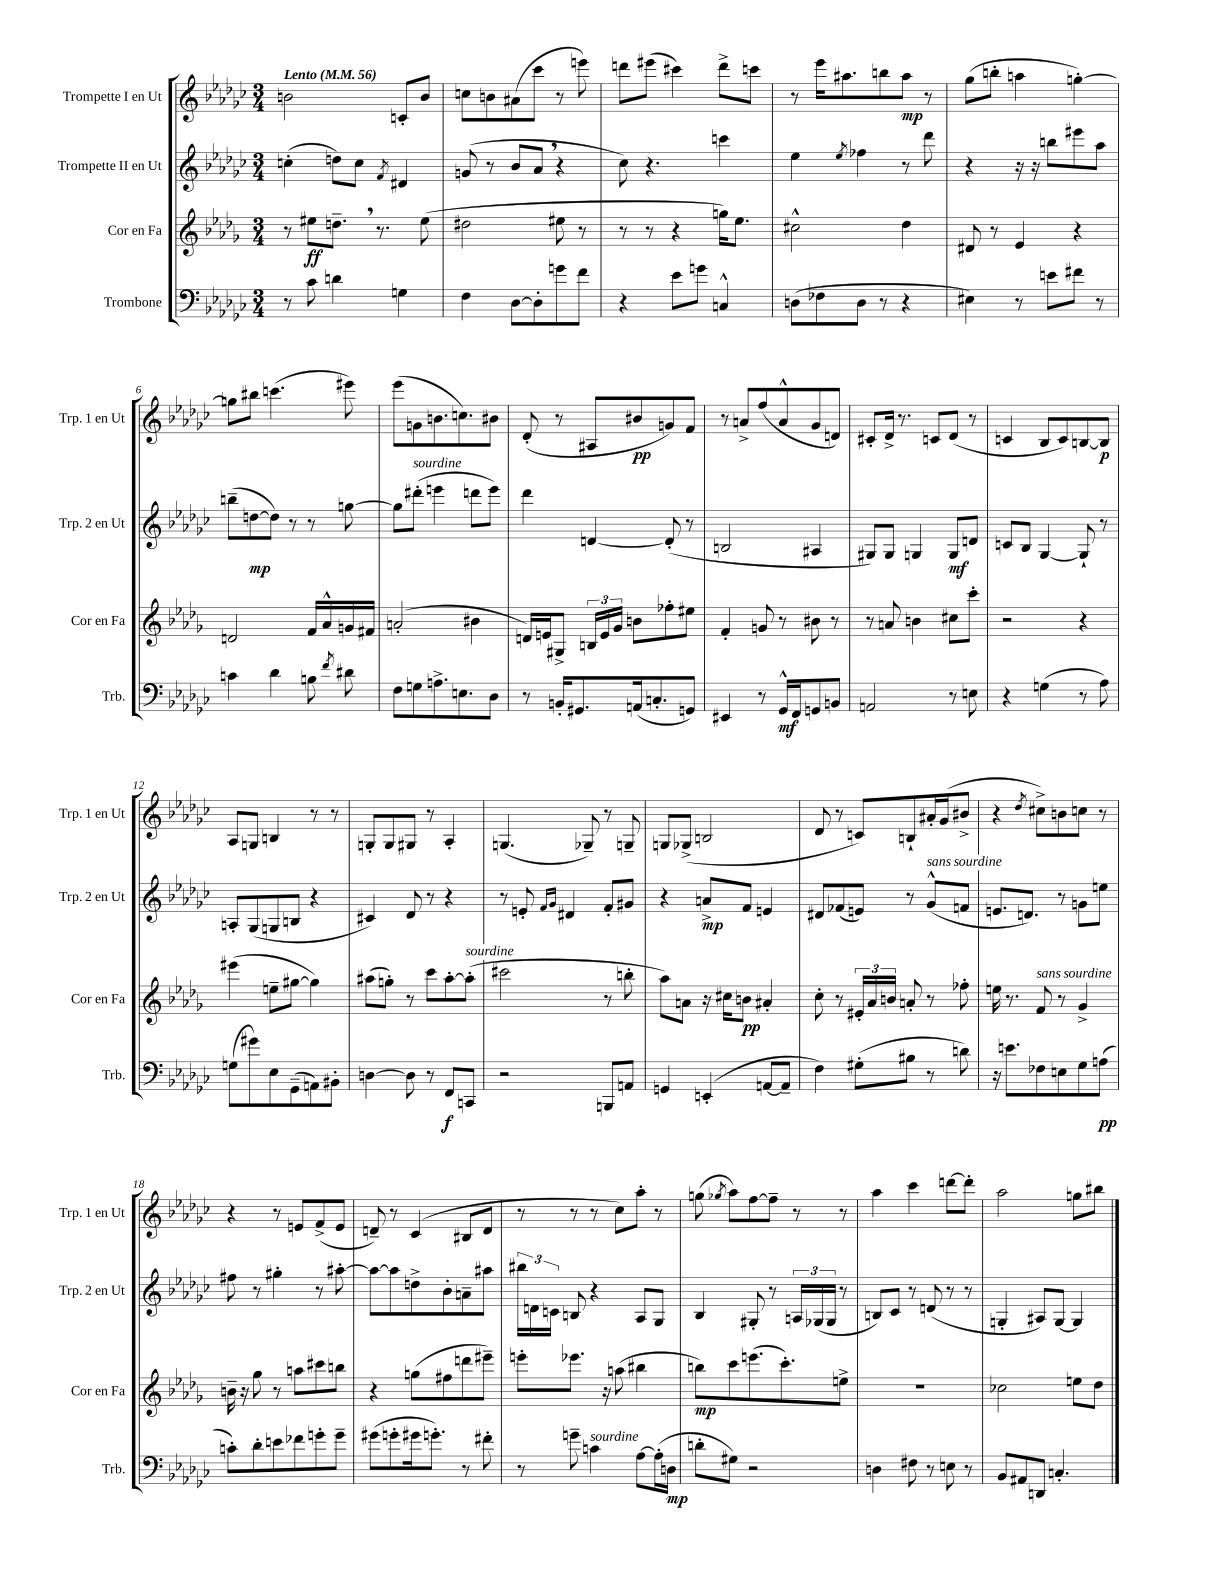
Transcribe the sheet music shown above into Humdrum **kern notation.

**kern	**kern	**kern	**kern
*staff4	*staff3	*staff2	*staff1
*clefF4	*clefG2	*clefG2	*clefG2
*k[b-e-a-d-g-c-]	*k[b-e-a-d-g-]	*k[b-e-a-d-g-c-]	*k[b-e-a-d-g-c-]
*M3/4	*M3/4	*M3/4	*M3/4
*MM56	*MM56	*MM56	*MM56
8r	8r	(4cc'\	2b\
8c-\	8ee#\L	.	.
4d\	8.dd~\J	8dd\L)	.
.	.	8cc\J	.
.	8.r	.	.
.	.	8qf/	.
4G\	.	4d#/	8c'/L
.	(8ee#\	.	8b/J
=	=	=	=
4F\	2dd#\	(8g/	8cc\L
.	.	8r	8b\
[8D-\L	.	8b-/L	(8a#\
8D-'\]	.	8a-/J	8ccc-\J
8g\	8ee#\	4r	8r
8f\J	8r	.	8eee\)
=	=	=	=
4r	8r	8cc-\)	8ddd\L
.	8r	4.r	(8eee#\J
8e-\L	4r	.	4ccc#\)
8g\J	.	.	.
4C^^/	16gg\LK)	4ccc\	8ddd^\L
.	8.ee-\J	.	.
.	.	.	8ccc\J
=	=	=	=
(8D\L	2cc#^^\	4ee-\	8r
8F-\	.	.	16eee-\LK
.	.	.	8.aa#\
.	.	8qee-/	.
8D\J	.	4ff-\	.
8r	.	.	8bb\
4r	4dd-\	8r	8aa#\J
.	.	8ddd-\	8r
=	=	=	=
4E#\)	8d#/	4r	(8gg-\L
.	8r	.	8bb'\J
8r	4e-/	16r	4aa\
.	.	16r	.
8e\L	.	8bb\L	.
8f#\J	4r	8eee#\	[4gg'\)
8r	.	8aa-\J	.
=	=	=	=
4c\	2d/	(8bb~\L	8gg\]L
.	.	[8dd\	8bb#\J
4d-\	.	8dd\]J)	(4.ccc\
.	.	8r	.
8B\	16f/LL	8r	.
.	16a-^^/	.	.
8qf/	.	.	.
8d#\	16g/	[8gg\	8eee#\)
.	16f#/JJ	.	.
=	=	=	=
8F\L	(2a'/	8gg\]L	(8eee-\L
8G\	.	(8ddd#'\J	8g\
8.A^\	.	4eee\	8.b\
8.E\	.	.	8.cc\)
.	4b#\	8ddd\L	.
8D-\J	.	8eee\J)	8b#\J
=	=	=	=
8r	16d/LL)	4ddd-\	(8d-'/
.	16e/J	.	.
16BB'/LK	8G#^/J	.	8r
8.GG#/	.	.	.
.	24B/LL	[4d/	8A#/L
.	24e/	.	.
.	24g-/JJ	.	.
(16AA/k	8b\L	.	8b#/
8.C'/	.	.	.
.	8ff-'\	(8d'/]	8g/)
8GG/J)	8ee#\J	8r	8f/J
=	=	=	=
4EE#/	4f'/	2B/	8r
.	.	.	8a^/L
8r	8g/	.	(8ff/
16GG-^^/LL	8r	.	8a^^/
16FF/J	.	.	.
8GG/	8b#\	4A#/	8g-/
8BB/J	8r	.	8d/J)
=	=	=	=
2AA/	8r	8G#/L)	8c#'/L
.	8a/	8G#/J	16d-^/Jk
.	.	.	8.r
.	4b\	4G/	.
.	.	.	8c/L
8r	8cc#\L	8G/L	(8d-/J
8E\	8ccc'\J	8d/J	8r
=	=	=	=
4r	2r	8c/L	4c/
.	.	8B-/J	.
(4G\	.	[4G-/	8B-/L
.	.	.	8c/)
8r	4r	8G-`/]	[8B/
8A-\)	.	8r	8B/]J
=	=	=	=
(8G\L	(4eee#\	8A'/L	8A-/L
8g#\)	.	(8G-/	8G/J
8E-\	8ee~\L	8G/	4B/
(8GG-~\	[8gg#\J	8B/J	.
8AA\)	4gg#\])	4r	8r
8BB#'\J	.	.	8r
=	=	=	=
[4D\	(8aa#\L	4c#/)	8G'/L
.	8gg'\J)	.	8G/
8D\]	8r	8d-/	8G#/J
8r	8ccc\L	8r	8r
8FF/L	[8aa#'\	4r	4A-'/
8CC/J	(8aa#'\]J	.	.
=	=	=	=
2r	2ccc#\	8r	(4.G/
.	.	8e'/	.
.	.	16qqf/LL	.
.	.	16qqg-/JJ	.
.	.	4d#/	.
.	.	.	8G-~/)
8BBB/L	8r	8f'/L	8r
8AA/J	8bb'\	8g#/J	8G~/
=	=	=	=
4GG/	8aa-\L)	4r	8G/L
.	8a\J	.	(8G-^/J
(4EE'/	16r	8a^/L	2B/
.	16cc#\LK	.	.
.	8b\J	8f/J	.
[8AA/L	4a#'/	4e/	.
8AA~/]J	.	.	.
=	=	=	=
4F\)	8cc'\	8d#/L	8d-/
.	8r	(8f-/	8r
(8G#'\L	24e#'/LL	8e/J)	8c/L)
.	24a-/	.	.
.	24b/JJ	.	.
8B#\J	8a'/	8r	8B`/
8r	8r	(8g-^^/L	16a#'/L
.	.	.	(16g-/J
8d\)	8ff-'\	8f/J	8b#^/J
=	=	=	=
16r	16ee\	8.e/L	4r
8.e\L	8.r	.	.
.	.	8.d/J)	.
.	.	.	8qdd-/
8F-\	8f/	.	8cc#^\L)
8E\	8r	8r	8b\
8G-\	4g-^/	8g\L	8cc\J
(8A\J	.	8ee\J	8r
=	=	=	=
8c'\L)	16b~\	8ff#\	4r
.	16r	.	.
8d-'\	8gg-\	8r	.
8e\	8r	4gg#'\	8r
8f-\	8aa\L	.	8e/L
8g'\	8ccc#\	8r	(8f^/
8g~\J	8bb\J	[8aa#'\	8e/J
=	=	=	=
(8g#\L	4r	8aa#\_L	8d~/)
8g'\	.	8aa#\]	8r
16g#\k	(8gg\L	8dd^\	(4c-/
8.g'\J)	.	.	.
.	8ff#\	8b-'\	.
8r	8ddd\	8a~\	8B#/L
8f#'\	8eee#~\J)	8aa#\J	8d/J
=	=	=	=
8r	8eee'\L	24bb#\LL	8r
.	.	24d\	.
.	.	24c\JJ	.
8g~\	8.eee-\J	8B/	8r
4c\	.	4r	8r
.	16r	.	.
.	(8aa\	.	8cc-\L)
[8A-\L	4bb#\	8A-/L	8aa-'\J
(16A-'\]L	.	8G-/J	8r
16D\JJ	.	.	.
=	=	=	=
8d'\L	8bb\L)	4B-/	(8gg\
.	.	.	8qgg-/
8G#\J)	8ccc\	.	8aa-\L)
2r	(8.eee\	8G#'/	[8ff\
.	.	8r	8ff~\]J
.	8.ccc'\)	.	.
.	.	24A/LL	8r
.	.	(24G-/	.
.	.	24G-/JJ	.
.	8ee^\J	8r	8r
=	=	=	=
4D\	2.r	8B/L)	4aa-\
.	.	8c-/J	.
8F#\	.	8r	4ccc-\
8r	.	(8d/	.
8E\	.	8r	[8ddd\L
8r	.	8r	8ddd'\]J
=	=	=	=
8BB-/L	2cc-\	4G'/	2aa-\
8AA#/	.	.	.
8DD/J	.	8A#/L)	.
4.C'/	.	[8G/J	.
.	8ee\L	4G/]	8gg\L
.	8dd-\J	.	8bb#\J
==	==	==	==
*-	*-	*-	*-
